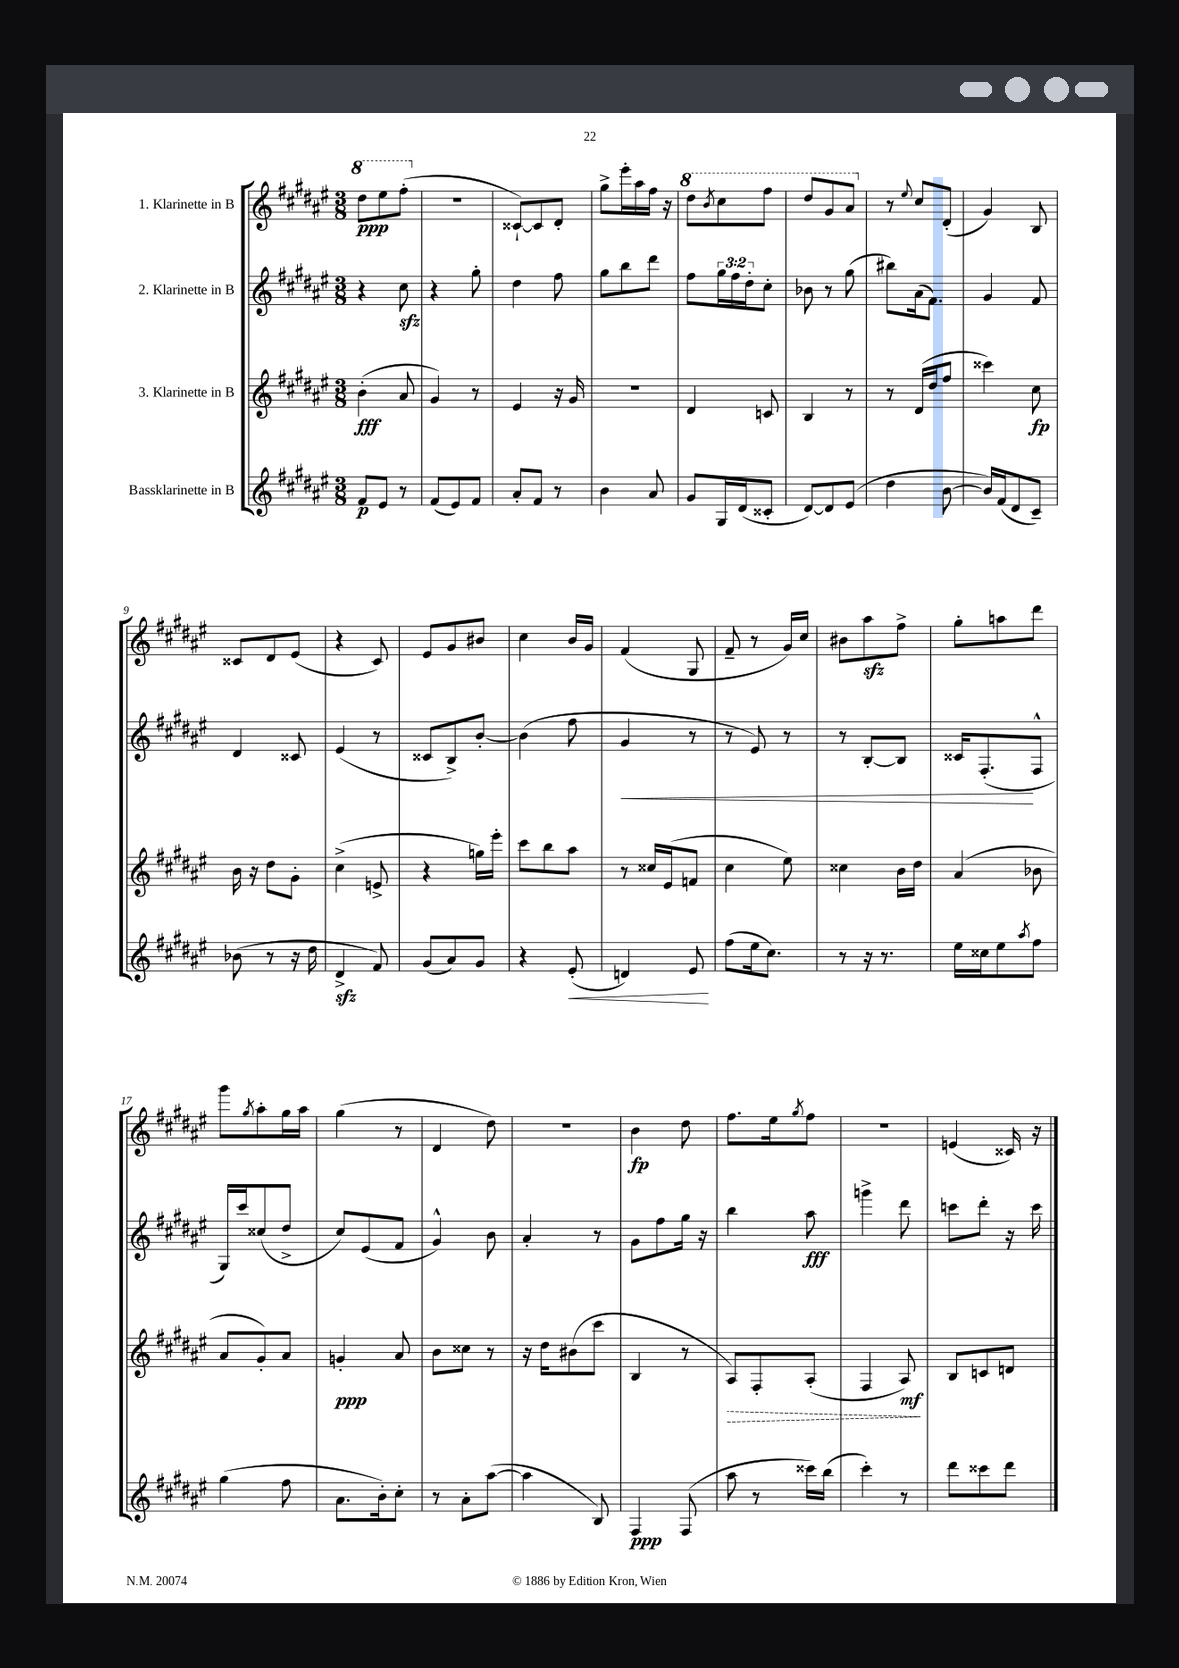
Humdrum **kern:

**kern	**kern	**kern	**kern
*staff4	*staff3	*staff2	*staff1
*clefG2	*clefG2	*clefG2	*clefG2
*k[f#c#g#d#a#e#]	*k[f#c#g#d#a#e#]	*k[f#c#g#d#a#e#]	*k[f#c#g#d#a#e#]
*M3/8	*M3/8	*M3/8	*M3/8
8f#	(4b'	4r	8ddd#
8e#	.	.	8eee#
8r	8a#	8cc#	(8fff#'
=	=	=	=
(8f#	4g#)	4r	4.r
8e#)	.	.	.
8f#	8r	8gg#'	.
=	=	=	=
8a#'	4e#	4dd#	[8c##`)
8f#	.	.	8c##]
8r	16r	8ff#	8d#'
.	16g#	.	.
=	=	=	=
4b	4.r	8gg#	8gg#^
.	.	8bb	16eee#'
.	.	.	16aa#
8a#	.	8ddd#	16ff#
.	.	.	16r
=	=	=	=
8g#	4d#	8ff#	8ddd#
.	.	.	8qbb
16G#	.	24gg#	8ccc#
.	.	24ff#	.
(16d#	.	.	.
.	.	24dd#'	.
8c##'	8c	8cc#'	8fff#
=	=	=	=
[8d#)	4B	8b-	8ddd#
8d#]	.	8r	8gg#
(8e#	8r	(8gg#	8aa#
=	=	=	=
4dd#	8r	8bb#)	8r
.	.	.	8qqee#
.	(16d#	(16a#	8cc#
.	16dd#	8.f#)	.
[8b	8ff#	.	(8d#'
=	=	=	=
16b])	4ccc##)	4g#	4g#)
(16f#	.	.	.
8d#	.	.	.
8c#~)	8cc#	8f#	8B
=	=	=	=
(8b-	16b	4d#	8c##
.	16r	.	.
8r	8dd#	.	8d#
16r	8g#'	8c##	(8e#
16dd#	.	.	.
=	=	=	=
4d#^	(4cc#^	(4e#	4r
8f#)	8e^	8r	8c#)
=	=	=	=
(8g#	4r	8c##	8e#
8a#)	.	8B^)	8g#
8g#	16gg)	[8b'	8b#
.	16eee#'	.	.
=	=	=	=
4r	8ccc#	(4b]	4cc#
.	8bb	.	.
(8e#'	8aa#	8ff#	16b
.	.	.	16g#
=	=	=	=
4d)	8r	4g#	(4f#
.	16cc##	.	.
.	(16e#	.	.
8e#	8f	8r	8G#
=	=	=	=
(8ff#	4cc#	8r	8f#~
16ee#	.	8e#)	8r
8.cc#)	.	.	.
.	8ee#)	8r	16g#)
.	.	.	16cc#
=	=	=	=
8r	4cc##	8r	8b#
16r	.	[8B'	8aa#
8.r	.	.	.
.	16b	8B]	8ff#^
.	16dd#	.	.
=	=	=	=
16ee#	(4a#	16c##	8gg#'
16cc##	.	(8.F#'	.
8ee#	.	.	8aa
8qaa#	.	.	.
8ff#	8b-	8F#^^	8ddd#
=	=	=	=
(4gg#	8a#	16G#)	8ggg#
.	.	16ccc#	.
.	.	.	8qgg#
.	8g#')	(8cc##	8aa#'
8ff#	8a#	8dd#^	16gg#
.	.	.	16aa#
=	=	=	=
8.a#	4g'	8cc#)	(4gg#
.	.	(8e#	.
16b')	.	.	.
8cc#'	8a#	8f#	8r
=	=	=	=
8r	8b	4g#^^)	4d#
8a#'	8cc##	.	.
([8aa#	8r	8b	8dd#)
=	=	=	=
4aa#]	16r	4a#'	4.r
.	16dd#	.	.
.	(8b#	.	.
8B)	8ccc#	8r	.
=	=	=	=
4F#	4B	8g#	4b
.	.	8ff#	.
(8F#	8r	16gg#	8dd#
.	.	16r	.
=	=	=	=
8aa#	8A#)	4bb	8.ff#
8r	8F#'	.	.
.	.	.	16ee#
.	.	.	8qgg#
16ccc##)	(8A#'	8aa#	8ff#
(16bb	.	.	.
=	=	=	=
4ccc#')	4F#	4ggg^	4.r
8r	8A#)	8ddd#	.
=	=	=	=
8ddd#	8B	8ccc	(4e
8ccc##	8c	8ddd#'	.
8ddd#	8d	16r	16c##)
.	.	16ccc	16r
==	==	==	==
*-	*-	*-	*-
